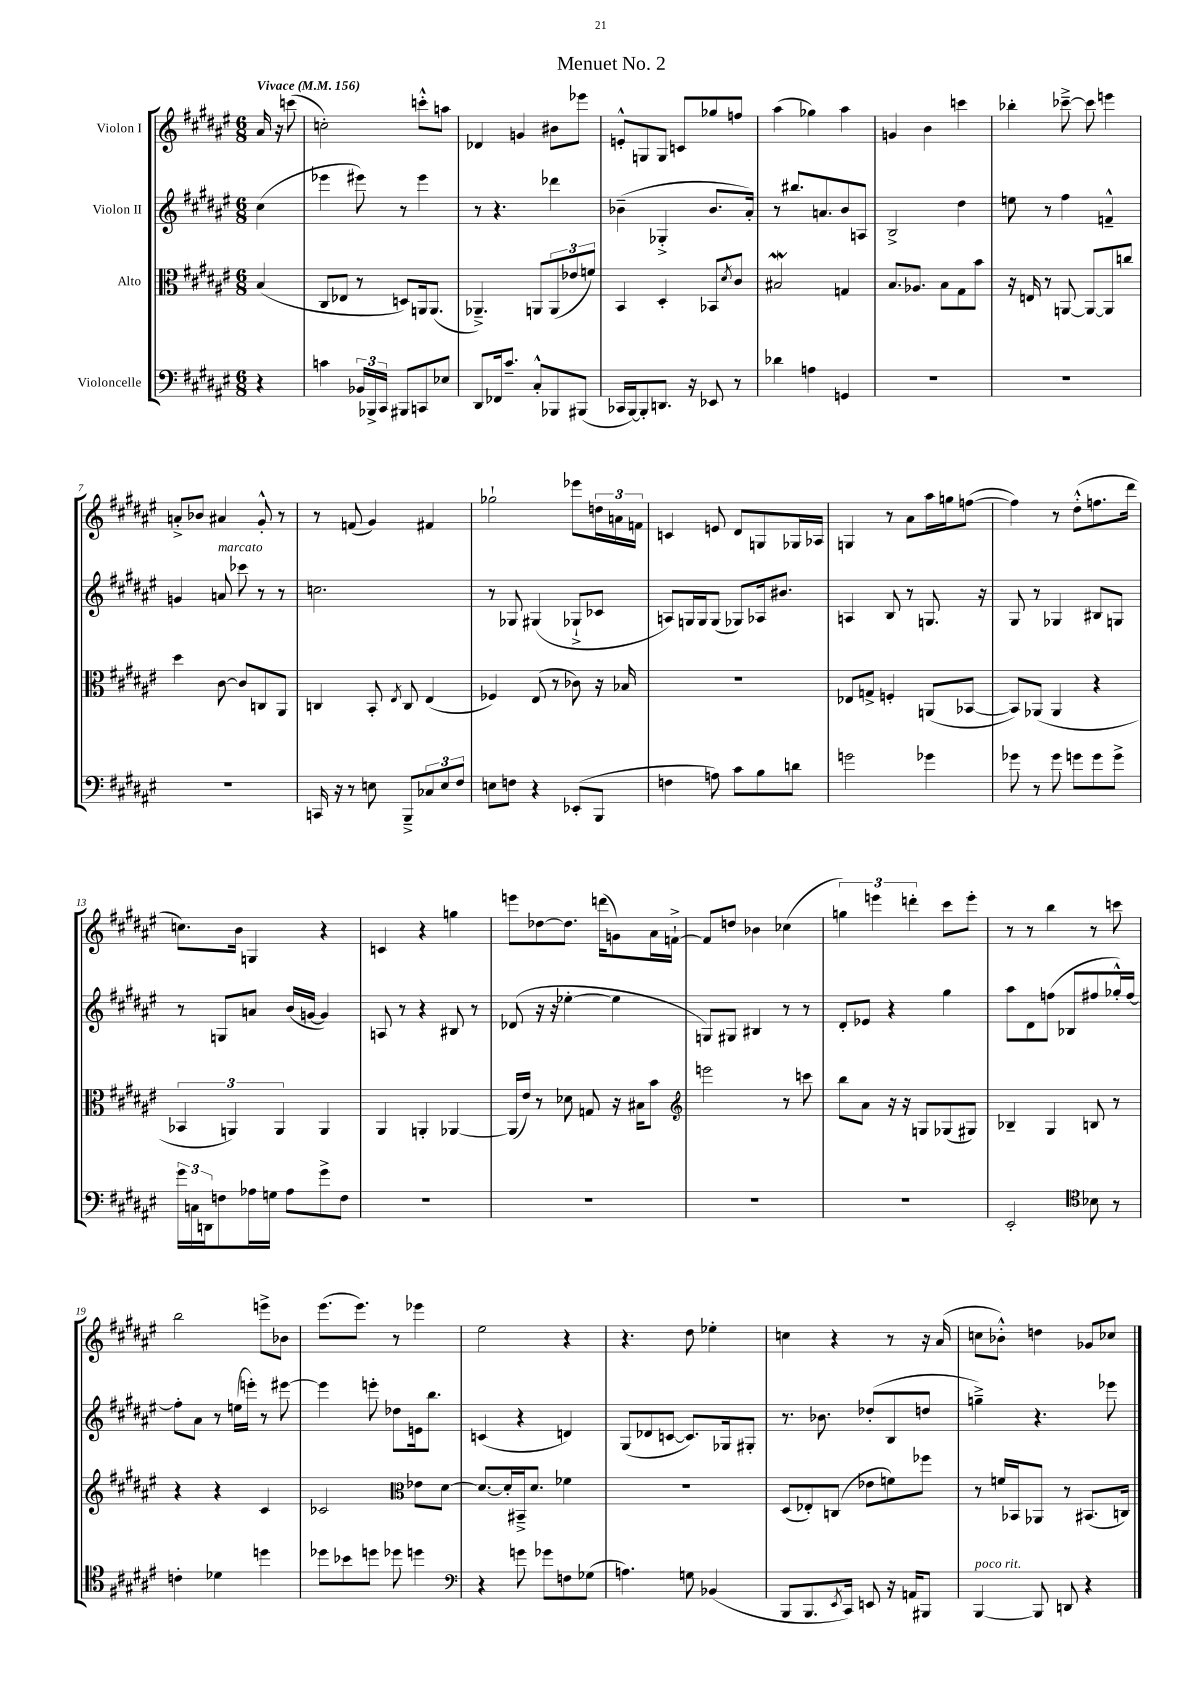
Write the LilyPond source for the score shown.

\header { title = "Menuet No. 2" }
<<
\new StaffGroup <<
\new Staff = "s0" \with { instrumentName = "Violon I" } {
    \clef treble \key fis \major \numericTimeSignature \time 6/8 \partial 4 \tempo "Vivace" 4 = 156
    ais'16 r16 c'''8( |
    c''2-.) c'''8-.-^ a''8 |
    des'4 g'4 bis'8 ees'''8 |
    e'8-.-^ g8 g8 c'8 ges''8 f''8 |
    ais''4( ges''4) ais''4 |
    g'4 b'4 c'''4 |
    bes''4-. ces'''8~---> ces'''8 e'''4 |
    a'8-.-> bes'8 ais'4 gis'8-.-^ r8 |
    r8 f'8( gis'4) fis'4 |
    ges''2-! ees'''8 \tuplet 3/2 { d''16 a'16 f'16 } |
    c'4 e'8 dis'8 g8 ges16 aes16 |
    g4 r8 ais'8 ais''16 g''16 f''8~( |
    f''4) r8 dis''8-.-^( f''8. dis'''16 |
    c''8.) b'16 g4 r4 |
    c'4 r4 g''4 |
    e'''8 des''8~ des''8. d'''16( g'8) ais'16 f'16~-!-> |
    f'8 d''8 bes'4 ces''4( |
    \tuplet 3/2 { g''4) e'''4 d'''4-. } cis'''8 e'''8-. |
    r8 r8 b''4 r8 c'''8 |
    b''2 e'''8-> bes'8 |
    eis'''8.( eis'''8.) r8 ees'''4 |
    eis''2 r4 |
    r4. dis''8 ees''4-. |
    c''4 r4 r8 r16 ais'16( |
    c''8 bes'8-.-^) d''4 ges'8 ces''8 \bar "|." |
}
\new Staff = "s1" \with { instrumentName = "Violon II" } {
    \clef treble \key fis \major \numericTimeSignature \time 6/8 \partial 4
    cis''4( |
    ees'''4 eis'''8) r8 eis'''4 |
    r8 r4. des'''4 |
    bes'4--( ges4-.-> bes'8. ais'16-.) |
    r8 bis''8. a'8. b'8 a8 |
    b2-> dis''4 |
    e''8 r8 fis''4 f'4---^ |
    g'4 a'8^\markup { \italic "marcato" } ces'''8 r8 r8 |
    c''2. |
    r8 ges8 gis4( ges8-!-> ces'8 |
    a8) g16 g16 g8( ges8) aes16 bis'8. |
    a4 b8 r8 g8. r16 |
    gis8 r8 ges4 bis8 g8 |
    r8 g8 a'8 b'16( g'16~ g'4) |
    a8 r8 r4 bis8 r8 |
    des'8( r16 r16 ees''4~-. ees''4 |
    g8) gis8 bis4 r8 r8 |
    dis'8-. ees'8 r4 gis''4 |
    ais''8 dis'8 f''8( bes8 fis''8 ges''16-.-^) fis''16~ |
    fis''8-. ais'8 r8 e''16( e'''16-.) r8 eis'''8~ |
    eis'''4 e'''8-. des''8 e'16 b''8. |
    c'4( r4 d'4) |
    gis8( des'8 c'8~ c'8.) ges16 gis8-. |
    r8. bes'8. des''8-.( b8 d''8 |
    g''4--->) r4. ees'''8 \bar "|." |
}
\new Staff = "s2" \with { instrumentName = "Alto" } {
    \clef alto \key fis \major \numericTimeSignature \time 6/8 \partial 4
    b4( |
    cis8 ees8 r8 d8) a,16 a,8.( |
    aes,4.--->) a,8 \tuplet 3/2 { a,8( ees'8 f'8) } |
    b,4 dis4-. bes,8 \acciaccatura { dis'8 } cis'8 |
    bis2\mordent g4 |
    b8. aes8. b8 gis8 b'8 |
    r16 e16 r8 a,8~ a,8~ a,8 c''8 |
    dis''4 cis'8~ cis'8 c8 ais,8 |
    c4 b,8-. \acciaccatura { eis8 } c8 eis4( |
    fes4) eis8( r8 ces'8) r16 bes16 |
    R2. |
    ees8 g8-> f4-. a,8( bes,8~ |
    bes,8) aes,8( aes,4 r4 |
    \tuplet 3/2 { bes,4 a,4) a,4 } a,4 |
    ais,4 a,4-. aes,4~ |
    aes,16( eis'16) r8 des'8 g8 r16 bis16 b'8 |
    \clef treble e'''2 r8 c'''8 |
    b''8 ais'8 r16 r16 g8 ges8( gis8) |
    bes4-- gis4 b8 r8 |
    r4 r4 cis'4 |
    ces'2 \clef alto ees'8 dis'8~ |
    dis'8.~ dis'16-. bis,16---> dis'8. fes'4 |
    R2. |
    dis8( ees8-.) c8( ees'8 f'8) fes''8 |
    r8 f'16 bes,16 aes,8 r8 bis,8.( c16) \bar "|." |
}
\new Staff = "s3" \with { instrumentName = "Violoncelle" } {
    \clef bass \key fis \major \numericTimeSignature \time 6/8 \partial 4
    r4 |
    c'4 \tuplet 3/2 { bes,16 bes,,16-> cis,16 } bis,,8 c,8 ees8 |
    dis,8 fes,16 cis'8.-- cis8-.-^ bes,,8 bis,,8( |
    ces,16 b,,16~) b,,8-. d,8. r16 ees,8 r8 |
    des'4 a4 g,4 |
    R2. |
    R2. |
    R2. |
    c,16 r16 r8 e8 b,,8---> \tuplet 3/2 { ces8 e8 fis8 } |
    e8 f8 r4 ees,8-.( b,,8 |
    f4 a8) cis'8 b8 d'8 |
    g'2 ges'4 |
    ges'8 r8 ges'8 g'8 g'8 g'8-> |
    \tuplet 3/2 { gis'16 c16 d,16 } f8 aes16 g16 aes8 gis'8-> f8 |
    R2. |
    R2. |
    R2. |
    R2. |
    eis,2-. \clef tenor bes8 r8 |
    c'4-. des'4 d''4 |
    des''8 bes'8 d''8 des''8 d''4 |
    \clef bass r4 g'8 ges'8 f8 ges8( |
    a4.) g8 bes,4( |
    b,,8 b,,8. \acciaccatura { eis,8 } cis,16) e,8 r16 a,16 bis,,8 |
    b,,4~^\markup { \italic "poco rit." } b,,8 d,8 r4 \bar "|." |
}
>>
>>
